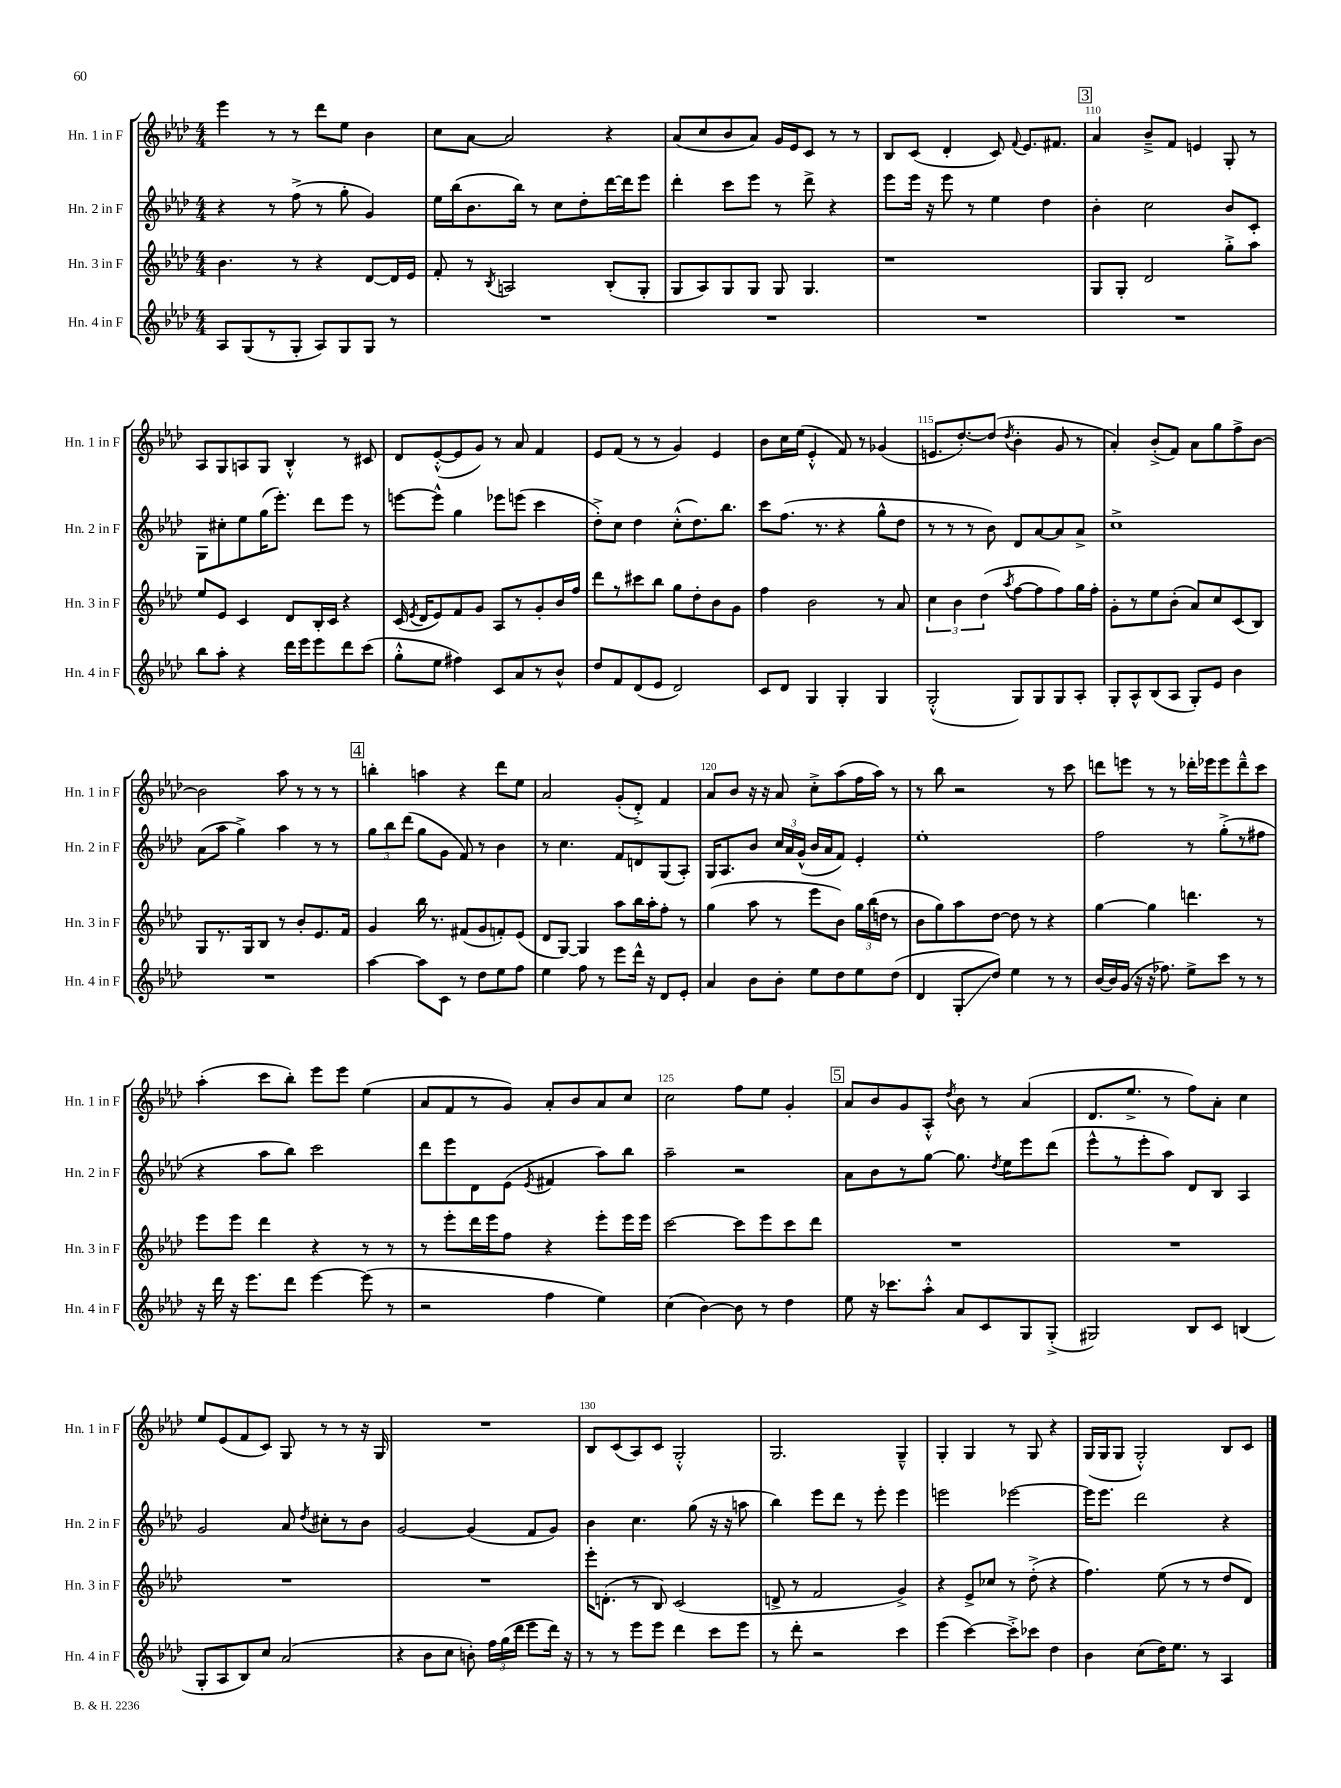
<<
\new StaffGroup <<
\new Staff = "s0" \with { instrumentName = "Hn. 1 in F" shortInstrumentName = "Hn. 1 in F" } {
    \clef treble \key aes \major \numericTimeSignature \time 4/4
    \autoBeamOff ees'''4 r8 r8 des'''8[ ees''8] bes'4 |
    c''8[ aes'8]~ aes'2 r4 |
    aes'8[( c''8 bes'8 aes'8]) g'16[ ees'16 c'8] r8 r8 |
    bes8[ c'8]( des'4-. c'8) \appoggiatura { f'8 } ees'8.[ fis'8.] |
    \mark \markup { \box "3" } aes'4 bes'8[---> f'8] e'4 g8-. r8 |
    aes8[ g8 a8 g8] bes4-.-^ r8 cis'8 |
    des'8[ ees'8~-.-^( ees'8 g'8]) r8 aes'8 f'4 |
    ees'8[ f'8]( r8 r8 g'4) ees'4 |
    bes'8[ c''16 ees''16]( ees'4-.-^ f'8) r8 ges'4( |
    e'8.[ des''8.~-.) des''8]( \acciaccatura { des''8 } bes'4-. g'8 r8 |
    aes'4-.) bes'8[-.->( f'8]) aes'8[ g''8 f''8-> bes'8]~ |
    bes'2 aes''8 r8 r8 r8 |
    \mark \markup { \box "4" } b''4-. a''4 r4 des'''8[ ees''8] |
    aes'2 g'8[-.( des'8]-.->) f'4 |
    aes'8[ bes'8] r16 r16 aes'8 c''8[-.-> aes''8( f''16 aes''16]) r8 |
    r8 bes''8 r2 r8 c'''8 |
    d'''8[ e'''8] r8 r8 des'''16[-. ees'''16 ees'''8 des'''8---^ c'''8] |
    aes''4-.( c'''8[ bes''8]-.) ees'''8[ ees'''8] ees''4( |
    aes'8[ f'8 r8 g'8]) aes'8[-. bes'8 aes'8 c''8] |
    c''2 f''8[ ees''8] g'4-. |
    \mark \markup { \box "5" } aes'8[ bes'8 g'8 aes8]-.-^ \acciaccatura { des''8 } bes'8 r8 aes'4( |
    des'8.[ ees''8.]-> r8 f''8[) aes'8]-. c''4 |
    ees''8[ ees'8( f'8 c'8]) g8 r8 r8 r16 g16 |
    R1 |
    bes8[ c'8( aes8) c'8] g2-.-^ |
    g2. g4---^ |
    g4-. g4 r8 g8 r4 |
    g16[( g16 g8] g2-.-^) bes8[ c'8] \bar "|." |
}
\new Staff = "s1" \with { instrumentName = "Hn. 2 in F" shortInstrumentName = "Hn. 2 in F" } {
    \clef treble \key aes \major \numericTimeSignature \time 4/4
    \autoBeamOff r4 r8 f''8->( r8 g''8-. g'4) |
    ees''16[ bes''16( bes'8. bes''16]) r8 c''8[ des''8-. des'''16~ des'''16 ees'''8] |
    des'''4-. c'''8[ ees'''8] r8 des'''8-> r4 |
    ees'''8[ ees'''16] r16 ees'''8 r8 ees''4 des''4 |
    \mark \markup { \box "3" } bes'4-. c''2 bes'8[ c'8]-. |
    g8[ cis''8-. ees''8 g''16( ees'''8.]-.) des'''8[ ees'''8] r8 |
    e'''8[~ e'''8]-^ g''4 ees'''8[ e'''8]( c'''4 |
    des''8[-.->) c''8] des''4 c''8[-.-^( des''8.) bes''8.] |
    c'''8[ f''8.]( r8. r4 g''8[-^ des''8] |
    r8 r8 r8 bes'8) des'8[ aes'8~ aes'8 aes'8]-> |
    c''1-> |
    aes'8[( aes''8] g''4->) aes''4 r8 r8 |
    \mark \markup { \box "4" } \tuplet 3/2 { g''8[ bes''8 des'''8]( } g''8[ g'8] f'8) r8 bes'4 |
    r8 c''4. f'8[ d'8 g8( aes8]-.) |
    g16[ aes8. bes'8] \tuplet 3/2 { c''16[ aes'16 g'16]-^( } bes'16[ aes'16 f'8]) ees'4-. |
    ees''1-. |
    f''2 r8 g''8[-.->( r8 fis''8] |
    r4 aes''8[ bes''8]) c'''2 |
    des'''8[ ees'''8 des'8 ees'8]( \acciaccatura { ees'8 } fis'4 aes''8[) bes''8] |
    aes''2-- r2 |
    \mark \markup { \box "5" } aes'8[ bes'8 r8 g''8]~ g''8. \acciaccatura { des''8 } ees''16[ ees'''8 des'''8]( |
    ees'''8[-^ r8 ees'''8-. aes''8]) des'8[ bes8] aes4 |
    g'2 aes'8 \acciaccatura { des''8 } cis''8[-. r8 bes'8] |
    g'2~ g'4( f'8[ g'8]) |
    bes'4 c''4. g''8( r16 r16 a''8 |
    bes''4) ees'''8[ des'''8] r8 ees'''8-. ees'''4 |
    e'''2 ees'''2~ |
    ees'''16[ ees'''8.] des'''2 r4 \bar "|." |
}
\new Staff = "s2" \with { instrumentName = "Hn. 3 in F" shortInstrumentName = "Hn. 3 in F" } {
    \clef treble \key aes \major \numericTimeSignature \time 4/4
    \autoBeamOff bes'4. r8 r4 des'8[~ des'16 ees'16] |
    f'8-. r8 \acciaccatura { bes8 } a2 bes8[-.( g8]-. |
    g8[ aes8) g8 g8] g8 g4. |
    r1 |
    \mark \markup { \box "3" } g8[ g8]-. des'2 g''8[-.-> aes''8] |
    ees''8[ ees'8] c'4 des'8[ bes16-. c'16] r4 |
    c'16( \acciaccatura { ees'8 } des'16[ ees'8) f'8 g'8] aes8[ r8 g'8-. bes'16 f''16] |
    des'''8[ r8 cis'''8 bes''8] g''8[ des''8-. bes'8 g'8] |
    f''4 bes'2 r8 aes'8 |
    \tuplet 3/2 { c''4 bes'4 des''4( } \acciaccatura { aes''8 } f''8[~ f''8 f''8) g''16 f''16]-. |
    g'8[-. r8 ees''8 bes'8]-.( aes'8[) c''8 c'8( bes8]) |
    g8[ r8. g16 bes8] r8 bes'8[-. ees'8. f'16] |
    \mark \markup { \box "4" } g'4 bes''16 r8. fis'8[( g'8 f'8-.) ees'8]( |
    des'8[ g8]~) g4 aes''8[ bes''16 aes''16-. f''8]-. r8 |
    g''4( aes''8 r8 ees'''8[ bes'8]) \tuplet 3/2 { g''16[ bes''16( d''16] } r8 |
    bes'8[ g''8) aes''8 des''8]~ des''8 r8 r4 |
    g''4~ g''4 d'''4. r8 |
    ees'''8[ ees'''8] des'''4 r4 r8 r8 |
    r8 ees'''8[-. des'''16 ees'''16 f''8] r4 ees'''8[-. ees'''16 ees'''16] |
    c'''2~ c'''8[ ees'''8 c'''8 des'''8] |
    \mark \markup { \box "5" } R1 |
    R1 |
    R1 |
    R1 |
    ees'''16[-. d'8.]-.( r8 bes8) c'2( |
    d'8-> r8 f'2 g'4->) |
    r4 ees'8[-> ces''8] r8 des''8-.->( r4 |
    f''4.) ees''8( r8 r8 des''8[ des'8]) \bar "|." |
}
\new Staff = "s3" \with { instrumentName = "Hn. 4 in F" shortInstrumentName = "Hn. 4 in F" } {
    \clef treble \key aes \major \numericTimeSignature \time 4/4
    \autoBeamOff aes8[ g8( r8 g8]-. aes8[) g8 g8] r8 |
    R1 |
    R1 |
    R1 |
    \mark \markup { \box "3" } R1 |
    bes''8[ aes''8]-. r4 des'''16[ ees'''16 ees'''8 des'''8 c'''8]( |
    g''8[-.-^ ees''8] fis''4) c'8[ aes'8 r8 bes'8]-^ |
    des''8[ f'8 des'8( ees'8] des'2) |
    c'8[ des'8] g4 g4-. g4 |
    g2-.-^( g8[) g8 g8 aes8]-. |
    g8[-. aes8-^ bes8( aes8] g8[-.) ees'8] bes'4 |
    R1 |
    \mark \markup { \box "4" } aes''4~ aes''8[ c'8] r8 des''8[ ees''8 f''8] |
    ees''4 f''8 r8 ees'''8[ des'''16]-^ r16 des'8[ ees'8]-. |
    aes'4 bes'8[ bes'8]-. ees''8[ des''8 ees''8 des''8]( |
    des'4 g8[-.\glissando des''8]) ees''4 r8 r8 |
    bes'16[~ bes'16 g'16]( r16 r16 fes''8.) ees''8[-> c'''8] r8 r8 |
    r16 des'''16 r16 ees'''8.[ des'''8] ees'''4~ ees'''8( r8 |
    r2 f''4 ees''4) |
    c''4( bes'4~) bes'8 r8 des''4 |
    \mark \markup { \box "5" } ees''8 r16 ces'''8.[ aes''8]-.-^ aes'8[ c'8 g8 g8]-.->( |
    gis2) bes8[ c'8] b4( |
    g8[-. aes8 bes8) c''8] aes'2( |
    r4 bes'8[ c''8] b'8-.) \tuplet 3/2 { f''16[ g''16( des'''16] } ees'''8[ des'''16]) r16 |
    r8 r8 ees'''8[ ees'''8] des'''4 c'''8[ ees'''8] |
    r8 des'''8-. r2 c'''4 |
    ees'''4( c'''4~) c'''8[-.-> ces'''8] des''4 |
    bes'4 c''8[( des''16) ees''8.] r8 aes4 \bar "|." |
}
>>
>>
\layout { \context { \Score currentBarNumber = #106 \override BarNumber.break-visibility = ##(#f #t #t) barNumberVisibility = #(every-nth-bar-number-visible 5) } }
